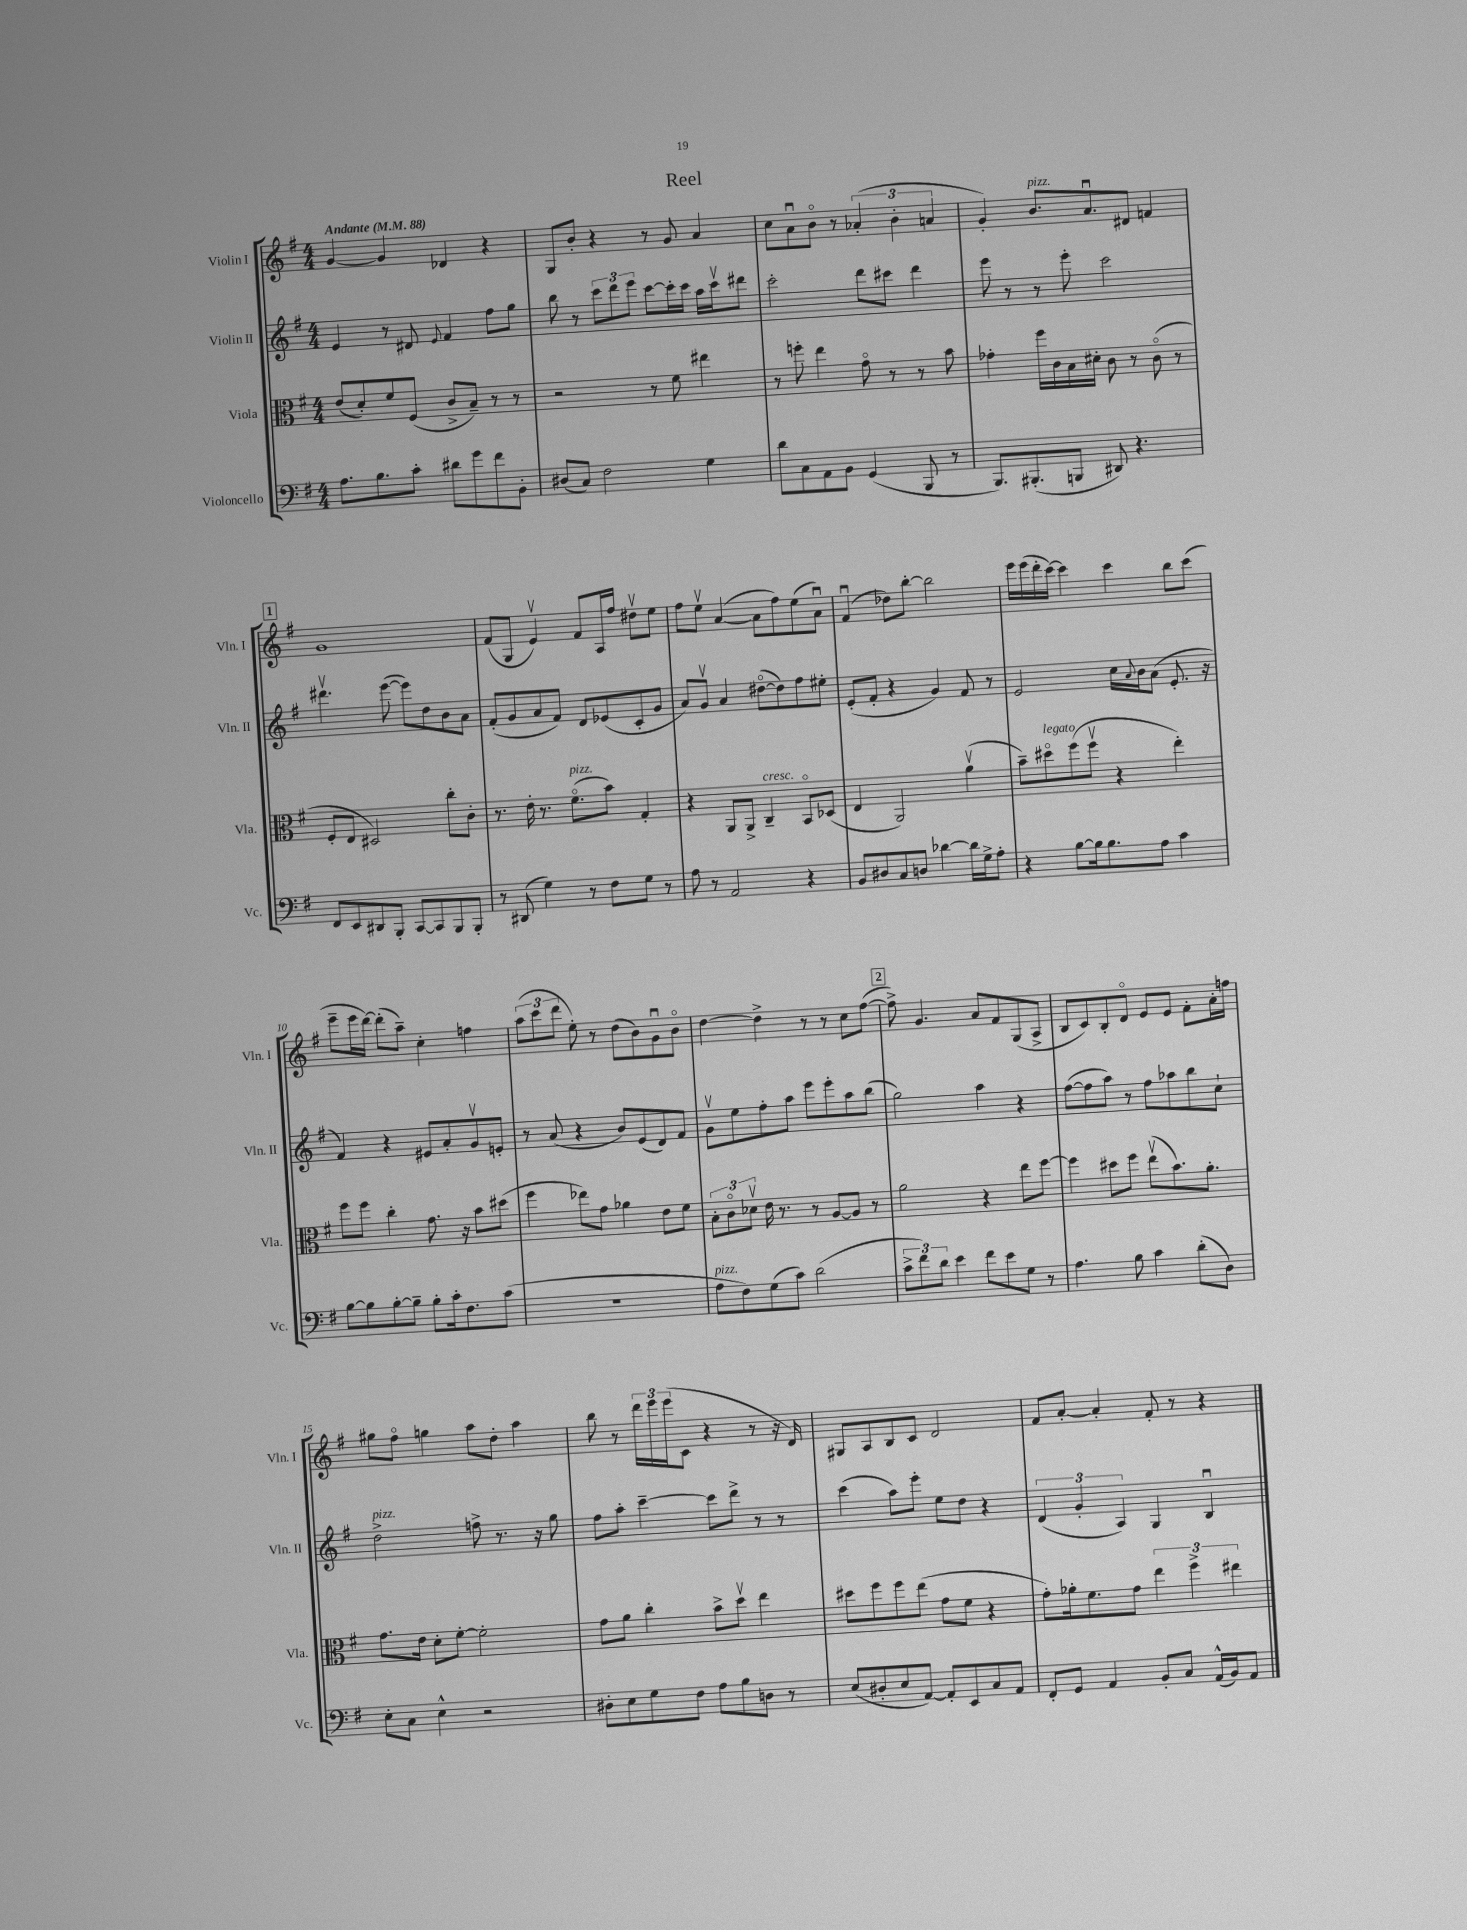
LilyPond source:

\header { title = "Reel" }
<<
\new StaffGroup <<
\new Staff = "s0" \with { instrumentName = "Violin I" shortInstrumentName = "Vln. I" } {
    \clef treble \key g \major \numericTimeSignature \time 4/4 \tempo "Andante" 4 = 88
    g'4~ g'4 des'4 r4 |
    g8 b'8-. r4 r8 g'8 a'4 |
    c''8 a'8\downbow b'8\flageolet r8 \tuplet 3/2 { aes'4-.( b'4-. a'4 } |
    g'4-.) b'8.^\markup { \italic "pizz." } a'8.\downbow dis'8 f'4 |
    \mark \markup { \box "1" } g'1 |
    fis'8( g8 e'4\upbow) fis'8 a16 fis''16 dis''8\upbow e''8 |
    fis''8 e''8\upbow a'4~( a'8 fis''8) e''8( a'8\downbow) |
    fis'4\downbow( des''8) b''8~-. b''2 |
    e'''16 e'''16( d'''16-. c'''16~) c'''4 c'''4 b''8 c'''8( |
    e'''8-- e'''16 d'''16~) d'''8-.( a''8--) c''4-. f''4 |
    \tuplet 3/2 { a''8( c'''8 d'''8 } e''8-.) r8 d''8( b'8) g'8\downbow b'8\flageolet |
    d''4~ d''4-> r8 r8 c''8 fis''8~( |
    \mark \markup { \box "2" } fis''8->) g'4. a'8 fis'8 g8( a8-> |
    b8 c'8) b8-. d'8\flageolet e'8 e'8 fis'8-. a'16-. f''16 |
    gis''8 fis''8\flageolet g''4 a''8 d''8-. a''4 |
    b''8 r8 \tuplet 3/2 { d'''16 e'''16 e'''16( } c'8 r4 r8 r16 d'16) |
    gis8 a8 b8 c'8 d'2 |
    fis'8 a'8~-. a'4-. fis'8-. r8 r4 \bar "|." |
}
\new Staff = "s1" \with { instrumentName = "Violin II" shortInstrumentName = "Vln. II" } {
    \clef treble \key g \major \numericTimeSignature \time 4/4
    e'4 r8 dis'8 \appoggiatura { e'8 } fis'4 fis''8 g''8 |
    b''8 r8 \tuplet 3/2 { c'''8 d'''8 e'''8 } c'''8~ c'''16-. c'''16 a''16 c'''16\upbow dis'''8 |
    c'''2-. d'''8 cis'''8 d'''4 |
    e'''8 r8 r8 e'''8-. c'''2 |
    \mark \markup { \box "1" } dis'''4.\upbow e'''8~( e'''8) d''8 b'8 a'8 |
    fis'8-.( g'8 a'8 fis'8) d'8 ees'8( c'8-. g'8 |
    a'8) g'8\upbow a'4 dis''8~\flageolet( dis''8) fis''8 eis''8-. |
    e'8-.( fis'8-. r4 g'4) fis'8 r8 |
    e'2 c''16 \appoggiatura { a'8 } b'16 a'8( e'8.-. r16 |
    fis'4) r4 eis'8 a'8-. g'8\upbow e'8-. |
    r8 a'8( r4 b'8) e'8( d'8) fis'8 |
    g'8\upbow e''8 fis''8-. a''8 e'''8 e'''8-. a''8 b''8( |
    \mark \markup { \box "2" } g''2) a''4 r4 |
    fis''8~( fis''8 a''8) r8 fis''8 aes''8 b''8 c''8-! |
    d''2->^\markup { \italic "pizz." } f''8-> r8. r16 g''8 |
    fis''8 a''8-. c'''4~-- c'''8 d'''8-> r8 r8 |
    c'''4( a''8) e'''8-. e''8 d''8 r4 |
    \tuplet 3/2 { d'4( g'4-. a4) } g4 b4\downbow \bar "|." |
}
\new Staff = "s2" \with { instrumentName = "Viola" shortInstrumentName = "Vla." } {
    \clef alto \key g \major \numericTimeSignature \time 4/4
    e'8( d'8-.) fis'8 fis8( c'8-> b8--) r8 r8 |
    r2 r8 fis'8 eis''4 |
    r8 f''8-. e''4 g'8\flageolet r8 r8 b'8 |
    ges'4-. fis''16 c'16 b16 dis'16-. c'8 r8 c'8\flageolet( r8 |
    \mark \markup { \box "1" } fis8-. e8 dis2) c''8-. c'8-. |
    r8. e'16-. r8. fis'8.\flageolet^\markup { \italic "pizz." }( b'8) g4-. |
    r4 a,8 a,8-> c4--^\markup { \italic "cresc." } b,8\flageolet des8( |
    e4 a,2) a'4\upbow( |
    b'8--) dis''8\flageolet^\markup { \italic "legato" } fis''8( fis''8\upbow r4 e''4-.) |
    fis''8 fis''8 c''4-. g'8. r16 b'8 dis''8( |
    fis''4 ees''8) g'8 aes'4 e'8 fis'8 |
    \tuplet 3/2 { b8-. c'8\flageolet des'8\upbow } e'16 r8. r8 a8~ a8 r8 |
    \mark \markup { \box "2" } a'2 r4 e''8 fis''8~ |
    fis''4 dis''8 fis''8 e''8\upbow( b'8.) a'8.-. |
    g'8. e'16 d'8-. fis'8~-. fis'2-. |
    g'8 a'8 c''4-. b'8-> d''8\upbow e''4 |
    dis''8 fis''8 fis''8 e''8( g'8 fis'8 r4 |
    g'8-.) aes'16-. fis'8. g'8 \tuplet 3/2 { e''4 fis''4-> eis''4 } \bar "|." |
}
\new Staff = "s3" \with { instrumentName = "Violoncello" shortInstrumentName = "Vc." } {
    \clef bass \key g \major \numericTimeSignature \time 4/4
    a8. b8. c'8-. dis'8 g'8 fis'8 b,8-. |
    dis8( c8) fis2 g4 |
    d'8 c8 a,8 b,8 g,4( b,,8 r8 |
    b,,8.) bis,,8.-.( b,,8 dis,8) r4. |
    \mark \markup { \box "1" } fis,8 e,8 dis,8 b,,8-. c,8~ c,8 b,,8 b,,8-. |
    r8 dis,8( g4) r8 fis8 g8 r8 |
    a8 r8 a,2 r4 |
    b,8 dis8 c8 d8 des'4~ des'16 g16-> a8-. |
    r4 b8~ b16 b8. a8 c'4 |
    b8~ b8 b8~-. b8-- b8-. c'16-. fis8. c'8( |
    r1 |
    a8^\markup { \italic "pizz." } fis8) g8( c'8) d'2( |
    \mark \markup { \box "2" } \tuplet 3/2 { c'8-> fis'8) d'8 } e'4 fis'8 e'8 g8 r8 |
    a4. b8 c'4 d'8-.( d8) |
    e8-. c8 e4-^ r2 |
    dis8-. e8 g8 fis8 a8 b8 d8 r8 |
    e8( dis8-. e8 a,8~) a,8-. e,8 c8 a,8 |
    fis,8-. g,8 a,4 b,8-. c8 a,16-^( b,16) a,8 \bar "|." |
}
>>
>>
